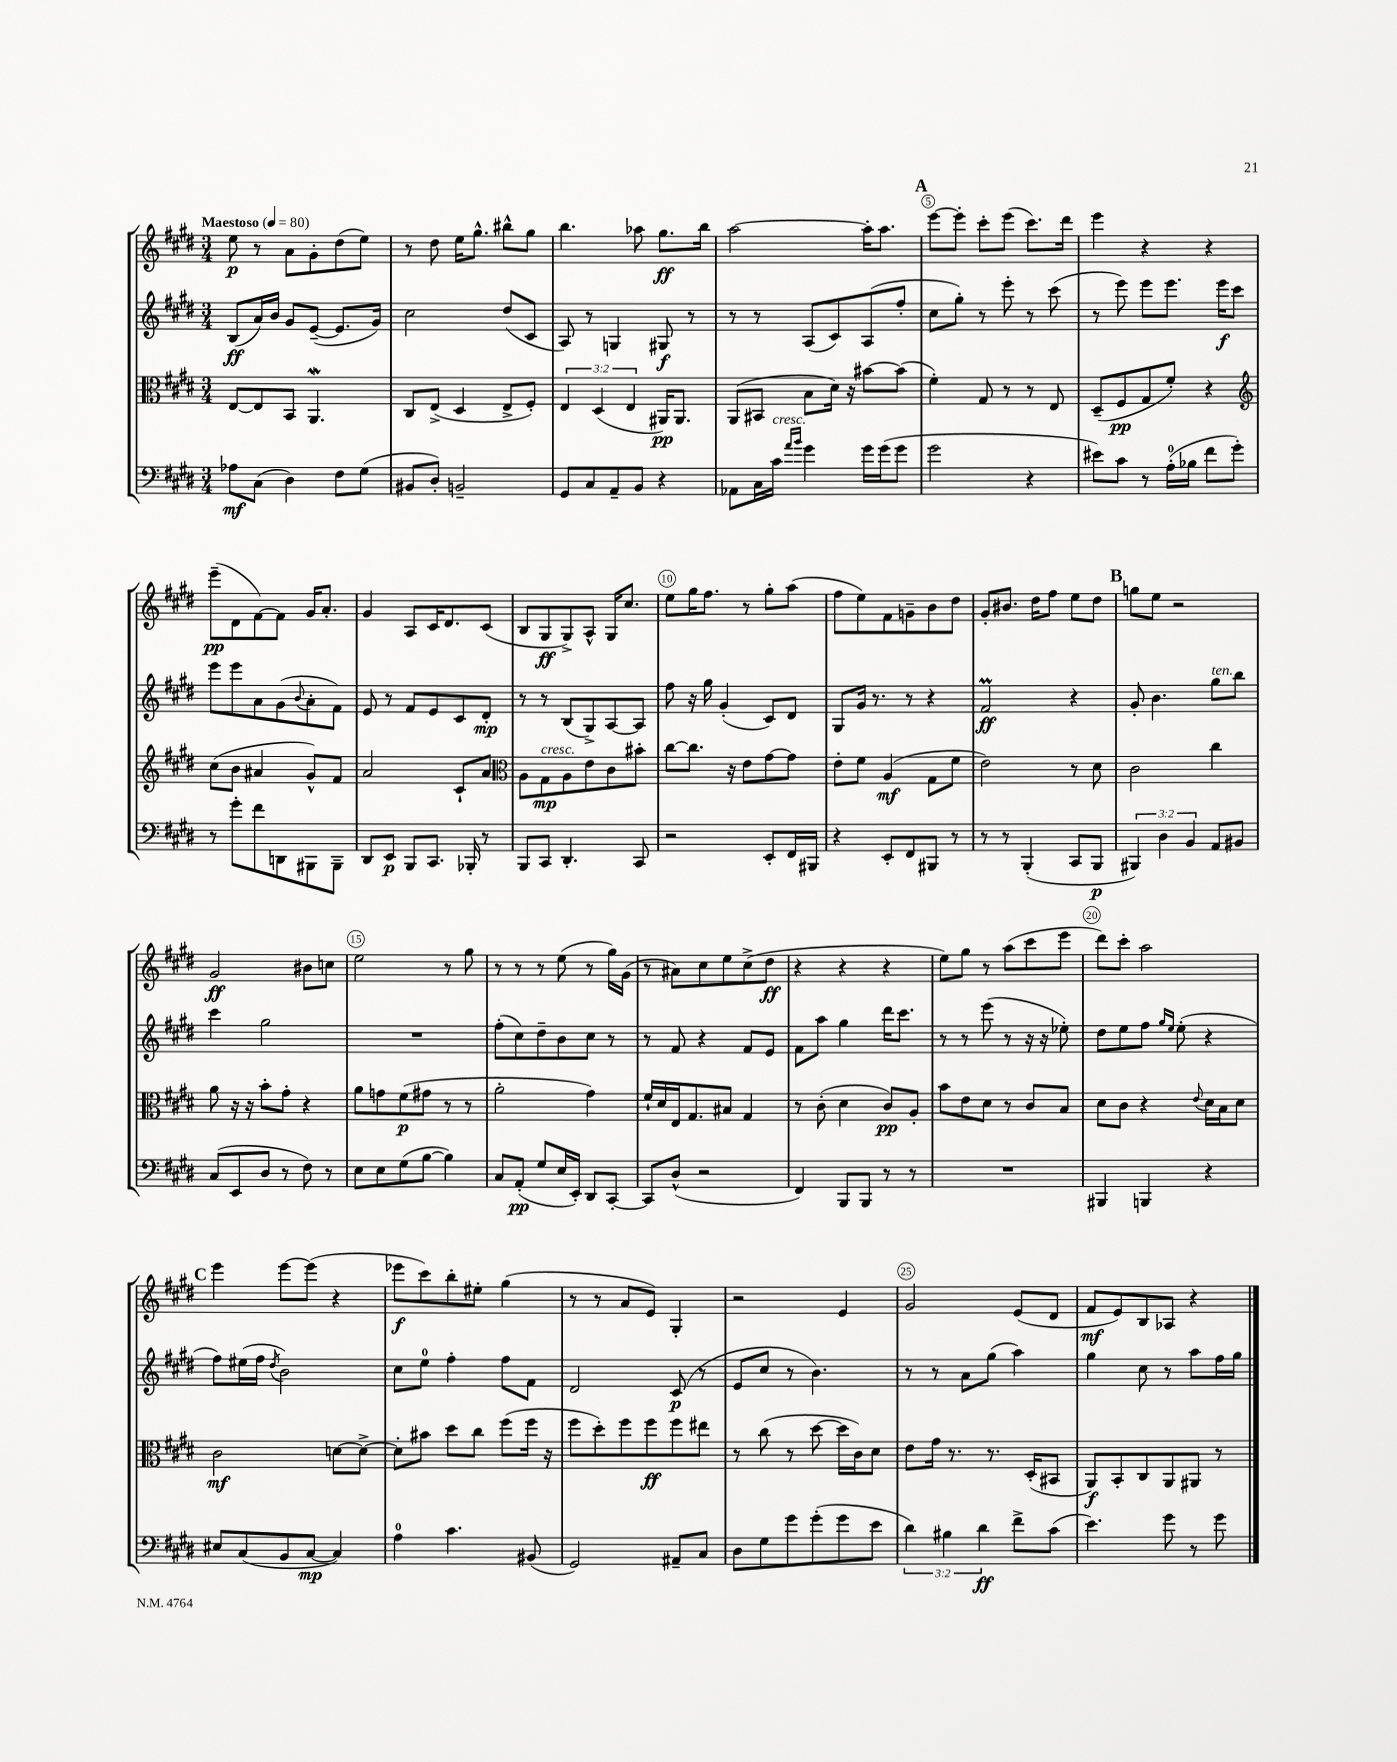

**kern	**kern	**kern	**kern
*staff4	*staff3	*staff2	*staff1
*clefF4	*clefC3	*clefG2	*clefG2
*k[f#c#g#d#]	*k[f#c#g#d#]	*k[f#c#g#d#]	*k[f#c#g#d#]
*M3/4	*M3/4	*M3/4	*M3/4
*MM80	*MM80	*MM80	*MM80
8A-\L	[8E/L	(8B/L	8ee\
(8C#\J	8E/]	16a/L)	8r
.	.	16b/JJ	.
4D#\)	8BB/J	8g#/L	8a\L
.	4.AA/	([8e~/J	8g#'\
8F#\L	.	8.e/]L	(8dd#\
(8G#\J	.	.	8ee\J)
.	.	16g#/Jk)	.
=	=	=	=
8BB#/L	8C#/L	2cc#\	8r
8D#'/J)	(8E^/J	.	8dd#\
2BB~/	4D#/	.	16ee\LK
.	.	.	8.gg#^^\J
.	8E^/L	(8dd#/L	8bb#^^\L
.	8F#'/J)	8c#/J	8gg#\J
=	=	=	=
8GG#/L	6E/	8A/)	4.bb\
8C#/	.	8r	.
.	(6D#/	.	.
8AA~/	.	4G/	.
.	6E/	.	.
8BB/J	.	.	8aa-\
4r	16AA#/LK)	8G#/	8.gg#\L
.	8.AA#/J	.	.
.	.	8r	.
.	.	.	16bb\Jk
=	=	=	=
8AA-\L	(8AA/L	8r	[2aa\
16C#\L	8BB#/J	8r	.
16c#\JJ	.	.	.
16qqa/LL	.	.	.
16qqb/JJ	.	.	.
4g#\	8B\L	(8A/L	.
.	16d#\Jk)	8c#/)	.
.	16r	.	.
16g#\LL	[8b#\L	(8A/	16aa'\]LK
(16g#\J	.	.	8.aa\J
8g#\J	(8b#\]J	8ff#'/J	.
=	=	=	=
2g#\	4f#'\)	8cc#\L	[8eee\L
.	.	8gg#'\J)	8eee'\]J
.	8G#/	8r	8ccc#'\L
.	8r	8eee'\	(8eee\J
4r	8r	8r	8.ccc#\L)
.	8E/	(8ccc#\	.
.	.	.	16ddd#\Jk
=	=	=	=
8e#\L)	(8D#~/L	8r	4eee\
8c#\J	8F#/	8eee\)	.
8r	8G#/	8eee\L	4r
(16A'\LL	8f#'/J)	8.eee\J	.
16B-\JJ	.	.	.
8f#\L	4r	.	4r
.	.	16eee\LK	.
8g#'\J)	.	8ccc#\J	.
=	=	=	=
*	*clefG2	*	*
8r	(8cc#\L	8eee\L	(8eee~\L
8g#'\L	8b\J	8eee\	8d#\
8f#\	4a#/	8a\	[8f#\)
8DD\	.	(8g#\	8f#\]J
.	.	8qqb/	.
8BBB#\	8g#^^/L)	8a'\	16g#/LK
.	.	.	8.a'/J
8BBB#~\J	8f#/J	8f#\J)	.
=	=	=	=
8DD#/L	2a/	8e/	4g#/
8EE/J	.	8r	.
8BBB/L	.	8f#/L	8A/L
8.CC#/J	.	8e/	16c#/K
.	.	.	8.d#/
.	8c#`/L	8c#/	.
16BBB-'/	.	.	.
8r	8a/J	8d#'/J	(8c#/J
=	=	=	=
*	*clefC3	*	*
8BBB/L	8A\L	8r	8B/L
8CC#/J	8G#\	8r	8G#/
4.DD#'/	8A\	(8B/L	8G#^/)
.	8e\	8G#^/)	8A^^/J
.	8c#\	[8A/	16G#/LK
.	.	.	8.cc#/J
8CC#/	8b#'\J	8A/]J	.
=	=	=	=
2r	[8cc#\L	8ff#\	8ee\L
.	8.cc#\]J	16r	16gg#\K
.	.	16gg#\	8.ff#\J
.	.	(4g#'/	.
.	16r	.	.
.	8e\L	.	8r
8EE'/L	[8g#\	8c#/L)	8gg#'\L
16FF#/L	8g#\]J	8d#/J	(8aa\J
16BBB#/JJ	.	.	.
=	=	=	=
4r	8e'\L	8G#/L	8ff#\L
.	8f#\J	16g#/Jk	8ee\)
.	.	8.r	.
8EE'/L	(4A/	.	8f#\
8FF#/	.	8r	8g~\
8BBB#/J	8G#\L	4r	8b\
8r	8f#\J	.	8dd#\J
=	=	=	=
8r	2e\)	2f#/	8g#'/L
8r	.	.	8.b#/J
(4BBB'/	.	.	.
.	.	.	16dd#\LK
.	.	.	8ff#\J
8CC#/L	8r	4r	8ee\L
8BBB/J	8d#\	.	8dd#\J
=	=	=	=
6BBB#/)	2c#\	8g#'/	8gg\L
.	.	4.b\	8ee\J
6D#\	.	.	.
.	.	.	2r
6BB/	.	.	.
8AA/L	4cc#\	8gg#\L	.
8BB#/J	.	8bb\J	.
=	=	=	=
(8C#/L	8a\	4ccc#\	2g#/
8EE/	16r	.	.
.	16r	.	.
8D#/J	8b'\L	2gg#\	.
8r	8g#'\J	.	.
8F#\)	4r	.	8b#\L
8r	.	.	8cc\J
=	=	=	=
8E\L	8a\L	2.r	2ee\
8E\	8g\	.	.
(8G#\	(8f#\	.	.
[8B\J	8g#\J	.	.
4B\])	8r	.	8r
.	8r	.	8gg#\
=	=	=	=
8C#/L	2a'\	(8ff#'\L	8r
(8AA'/J	.	8cc#\)	8r
8G#/L	.	8dd#~\	8r
16E/L	.	8b\	(8ee\
16EE'/JJ)	.	.	.
8DD#/L	4g#\)	8cc#\J	8r
[8CC#'/J	.	8r	16gg#\LL)
.	.	.	(16g#\JJ
=	=	=	=
8CC#/]L	16f#`/LL	8r	8r
.	16d#/	.	.
(8D#^^/J	16E/J	8f#/	8a#\L)
.	8.G#/	.	.
2r	.	4r	8cc#\
.	8B#/J	.	8ee\
.	4G#/	8f#/L	(8cc#^\
.	.	8e/J	8dd#\J
=	=	=	=
4FF#/)	8r	8f#\L	4r
.	(8c#'\	8aa\J	.
8BBB/L	4d#\	4gg#\	4r
8BBB/J	.	.	.
8r	8c#/L)	16ddd#\LK	4r
.	.	8.ccc#\J	.
8r	8A'/J	.	.
=	=	=	=
2.r	8b\L	8r	8ee\L)
.	8e\	8r	8gg#\J
.	8d#\J	(8eee\	8r
.	8r	8r	(8aa\L
.	8c#/L	16r	8ccc#\
.	.	16r	.
.	8B/J	8ee-'\)	8eee\J
=	=	=	=
4BBB#/	8d#\L	8dd#\L	8ddd#\L)
.	8c#\J	8ee\	8ccc#'\J
4BBB/	4r	8ff#\J	2aa\
.	.	16qqgg#/LL	.
.	.	16qqee/JJ	.
.	.	(8ee'\	.
.	8qqe/	.	.
4r	16d#\LL	4r	.
.	16B\J	.	.
.	8d#\J	.	.
=	=	=	=
8E#/L	2c#\	8ff#\L)	4eee\
(8C#/	.	(16ee#\L	.
.	.	16ff#\JJ	.
.	.	8qdd#/	.
8BB/	.	2b\)	[8eee\L
[8C#/J	.	.	(8eee\]J
4C#/])	[8d\L	.	4r
.	8d^\_J	.	.
=	=	=	=
4A\	8d'\]L	8cc#\L	8eee-\L
.	8b#\J	8ee\J	8ccc#\)
4.c#\	8dd#\L	4ff#'\	8bb'\
.	8cc#\J	.	8ee#'\J
.	(8ff#\L	8ff#\L	(4gg#\
(8BB#/	16ff#\Jk	8f#\J	.
.	16r	.	.
=	=	=	=
2GG#/)	8ff#\L	2d#/	8r
.	8dd#'\)	.	8r
.	8ff#\	.	8a/L
.	8ff#\	.	8e/J)
8AA#~/L	8ff#\	(8c#/	4G#'/
8C#/J	8ee#\J	8r	.
=	=	=	=
8D#\L	8r	8e/L	2r
8G#\	(8cc#\	8cc#/J	.
8g#\	8r	8r	.
(8g#'\	[8dd#\	4.b\)	.
8g#\	16dd#\]LL	.	4e/
.	16c#\J)	.	.
8e\J	8d#\J	.	.
=	=	=	=
6d#\)	8e\L	8r	2g#/
.	16g#\Jk	8r	.
6B#\	.	.	.
.	8.r	.	.
.	.	8a\L	.
6d#\	.	.	.
.	8.r	(8gg#\J	.
8f#^\L	.	4aa\)	(8e/L
.	(16D#'/LK	.	.
(8c#\J	8BB#/J	.	8d#/J
=	=	=	=
4.e\)	8AA/L)	4gg#\	8f#/L
.	8BB'/	.	8e/)
.	8C#/	8cc#\	8B/
8g#\	8AA/	8r	8A-/J
8r	8AA#/J	8aa\L	4r
8g#\	8r	16ff#\L	.
.	.	16gg#\JJ	.
==	==	==	==
*-	*-	*-	*-
